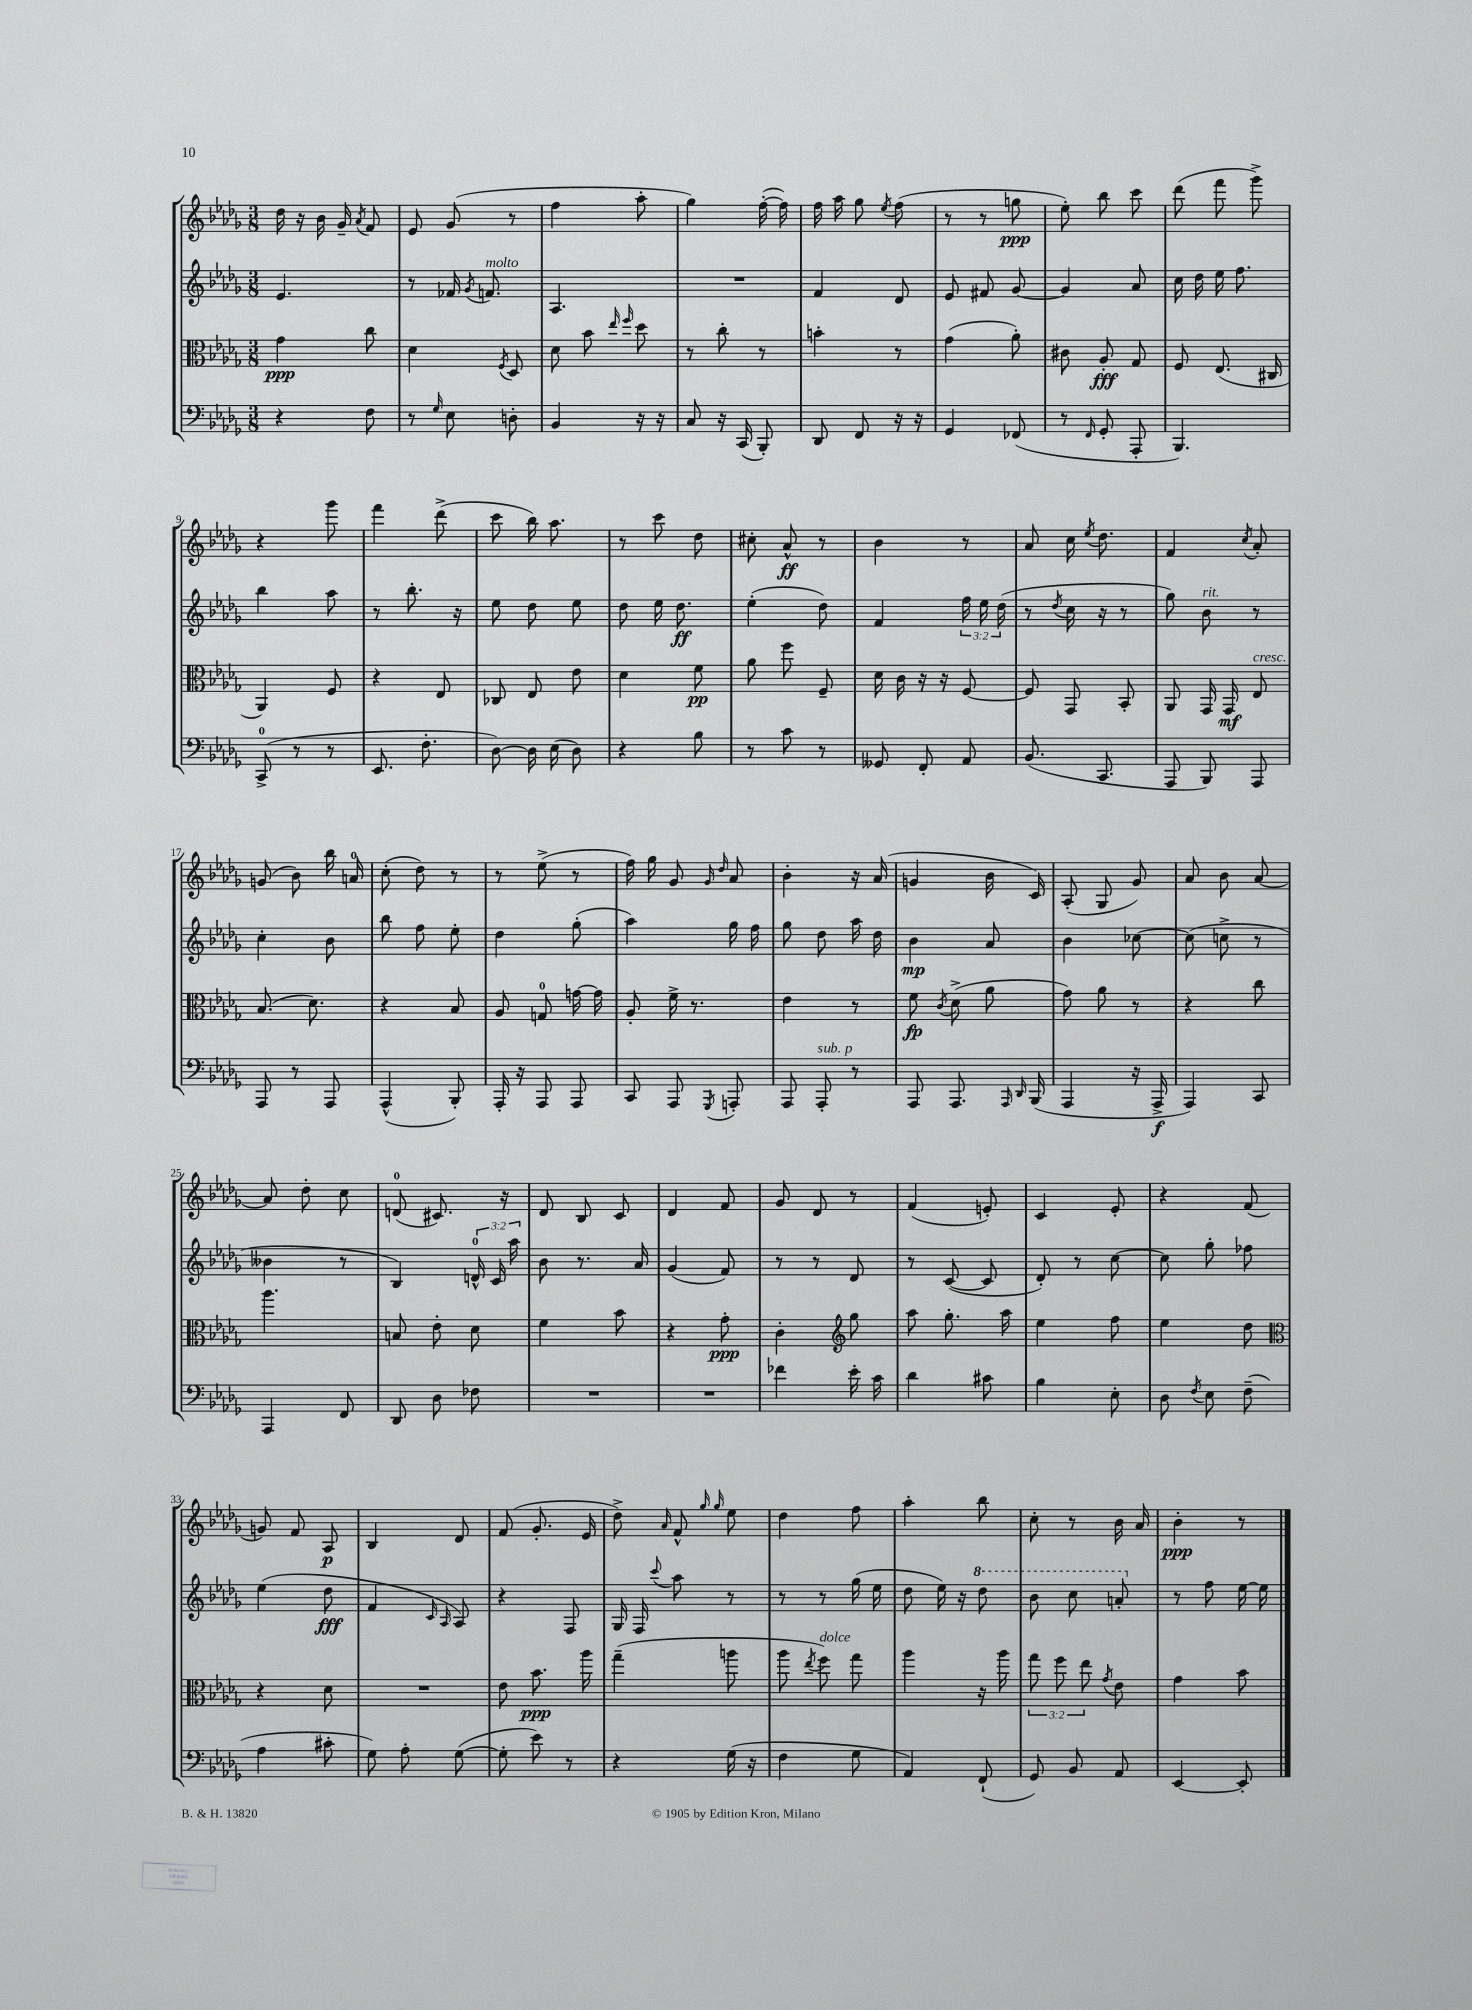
<<
\new StaffGroup <<
\new Staff = "s0" {
    \clef treble \key des \major \numericTimeSignature \time 3/8
    \autoBeamOff des''16 r16 bes'16 ges'16-- \acciaccatura { aes'8 } f'8 |
    ees'8 ges'8( r8 |
    f''4 aes''8-. |
    ges''4) f''16~-.( f''16) |
    f''16 aes''16 ges''8 \acciaccatura { ees''8 } f''8( |
    r8 r8 g''8\ppp |
    ees''8-.) bes''8 c'''8 |
    des'''8( f'''8 ges'''8->) |
    r4 ges'''8 |
    f'''4 des'''8->( |
    c'''8 bes''16) aes''8. |
    r8 c'''8 des''8 |
    cis''8-. aes'8-^\ff r8 |
    bes'4 r8 |
    aes'8 c''16 \acciaccatura { ees''8 } des''8. |
    f'4 \acciaccatura { c''8 } aes'8-. |
    g'8( bes'8) bes''16 a'16-0 |
    c''8-.( des''8) r8 |
    r8 ees''8->( r8 |
    f''16) ges''16 ges'8 \grace { ges'16 des''16 } aes'8 |
    bes'4-. r16 aes'16( |
    g'4 bes'16 c'16) |
    aes8-.( ges8 ges'8) |
    aes'8 bes'8 aes'8~ |
    aes'8 des''8-. c''8 |
    d'8-0( cis'8.) r16 |
    des'8 bes8 c'8 |
    des'4 f'8 |
    ges'8 des'8 r8 |
    f'4( e'8-.) |
    c'4 ees'8-. |
    r4 f'8( |
    g'8) f'8 aes8\p |
    bes4 des'8 |
    f'8( ges'8.-. ees'16 |
    des''8->) \grace { aes'16 } f'8-^ \grace { ges''16 ges''16 } ees''8 |
    des''4 f''8 |
    aes''4-. bes''8 |
    c''8-. r8 bes'16 aes'16 |
    bes'4-.\ppp r8 \bar "|." |
}
\new Staff = "s1" {
    \clef treble \key des \major \numericTimeSignature \time 3/8 \override Staff.TupletNumber.text = #tuplet-number::calc-fraction-text
    \autoBeamOff ees'4. |
    r8 fes'16 \acciaccatura { ges'8 } f'8.^\markup { \italic "molto" } |
    aes4. |
    R4. |
    f'4 des'8 |
    ees'8 fis'8 ges'8~ |
    ges'4 aes'8 |
    c''16 des''16 ees''16 f''8. |
    bes''4 aes''8 |
    r8 bes''8.-. r16 |
    ees''8 des''8 ees''8 |
    des''8 ees''16 des''8.\ff |
    ees''4-.( des''8) |
    f'4 \tuplet 3/2 { f''16 ees''16 des''16( } |
    r8 \acciaccatura { des''8 } c''16 r16 r8 |
    ges''8) bes'8^\markup { \italic "rit." } r8 |
    c''4-. bes'8 |
    bes''8 f''8 ees''8-. |
    des''4 ges''8-.( |
    aes''4) ges''16 f''16 |
    ges''8 des''8 aes''16 des''16 |
    bes'4\mp aes'8 |
    bes'4 ces''8~ |
    ces''8( c''8-> r8 |
    beses'4 r8 |
    bes4) \tuplet 3/2 { d'16-0-^ c'16 aes''16 } |
    bes'8 r8. aes'16 |
    ges'4( f'8) |
    r8 r8 des'8 |
    r8 c'8~( c'8 |
    des'8-.) r8 c''8~ |
    c''8 ges''8-. fes''8 |
    ees''4( des''8\fff |
    f'4 \grace { c'16 aes16 } aes8) |
    r4 f8 |
    ges16 f16 \appoggiatura { c'''8 } aes''8 r8 |
    r8 r8 ges''16( ees''16 |
    des''8 ees''16) r16 \ottava #1 des'''8 |
    bes''8 c'''8 a''8-. \ottava #0 |
    r8 f''8 ees''16~ ees''16 \bar "|." |
}
\new Staff = "s2" {
    \clef alto \key des \major \numericTimeSignature \time 3/8 \override Staff.TupletNumber.text = #tuplet-number::calc-fraction-text
    \autoBeamOff ges'4\ppp c''8 |
    des'4 \acciaccatura { f8 } des8 |
    des'8 bes'8 \grace { ees''16 f''16 } des''8 |
    r8 c''8-. r8 |
    b'4-. r8 |
    ges'4( aes'8-.) |
    cis'8 aes8-.\fff ges8 |
    f8 ees8.( cis16 |
    aes,4) f8 |
    r4 ees8 |
    ces8 ees8 ees'8 |
    des'4 f'8\pp |
    aes'8 f''8 f8-- |
    des'16 c'16 r16 r16 f8~ |
    f8 ges,8 bes,8-. |
    aes,8 ges,16 ges,16\mf ees8^\markup { \italic "cresc." } |
    bes8.( des'8.) |
    r4 bes8 |
    aes8 g8-0 g'16~ g'16 |
    aes8-. f'16-> r8. |
    ees'4 r8 |
    f'8\fp \acciaccatura { c'8 } des'8->( aes'8 |
    ges'8) aes'8 r8 |
    r4 c''8 |
    aes''4. |
    b8 ees'8-. des'8 |
    f'4 bes'8 |
    r4 ges'8-.\ppp |
    c'4-. \clef treble ges''8 |
    aes''8 ges''8.-. aes''16 |
    ees''4 f''8 |
    ees''4 des''8 |
    \clef alto r4 des'8 |
    R4. |
    ees'8 bes'8.\ppp aes''16 |
    ges''4--( a''8 |
    aes''8 \acciaccatura { ees''8 } f''8^\markup { \italic "dolce" }) ges''8 |
    aes''4 r16 aes''16 |
    \tuplet 3/2 { ges''8 f''8 ees''8 } \acciaccatura { ges'8 } ees'8 |
    ges'4 bes'8 \bar "|." |
}
\new Staff = "s3" {
    \clef bass \key des \major \numericTimeSignature \time 3/8
    \autoBeamOff r4 f8 |
    r8 \grace { ges16 } ees8 d8-. |
    bes,4 r16 r16 |
    c8 r16 c,16( bes,,8-.) |
    des,8 f,8 r16 r16 |
    ges,4 fes,8( |
    r8 \grace { f,16 } ges,8-. aes,,8-. |
    bes,,4.) |
    c,8-0->( r8 r8 |
    ees,8. f8.-. |
    des8~) des16 ees16( des8) |
    r4 bes8 |
    r8 c'8 r8 |
    geses,8 f,8-. aes,8 |
    bes,8.( c,8. |
    aes,,8 bes,,8) aes,,8 |
    aes,,8 r8 aes,,8 |
    aes,,4-^( bes,,8-.) |
    aes,,16-. r16 aes,,8 aes,,8 |
    c,8 aes,,8 \acciaccatura { ges,,8 } a,,8-. |
    aes,,8 aes,,8-.^\markup { \italic "sub. p" } r8 |
    aes,,8 aes,,8. \grace { aes,,16 des,16 } bes,,16( |
    aes,,4 r16 aes,,16->\f |
    aes,,4) c,8 |
    aes,,4 f,8 |
    des,8 des8 fes8 |
    R4. |
    R4. |
    fes'4 ees'16-. c'16 |
    des'4 cis'8 |
    bes4 ees8-. |
    des8 \acciaccatura { f8 } ees8 f8--( |
    aes4 cis'8-. |
    ges8) aes8-. ges8~( |
    ges8-. ees'8) r8 |
    r4 ges16( r16 |
    f4 ges8 |
    aes,4) f,8-!( |
    ges,8) bes,8 aes,8 |
    ees,4~ ees,8-. \bar "|." |
}
>>
>>
